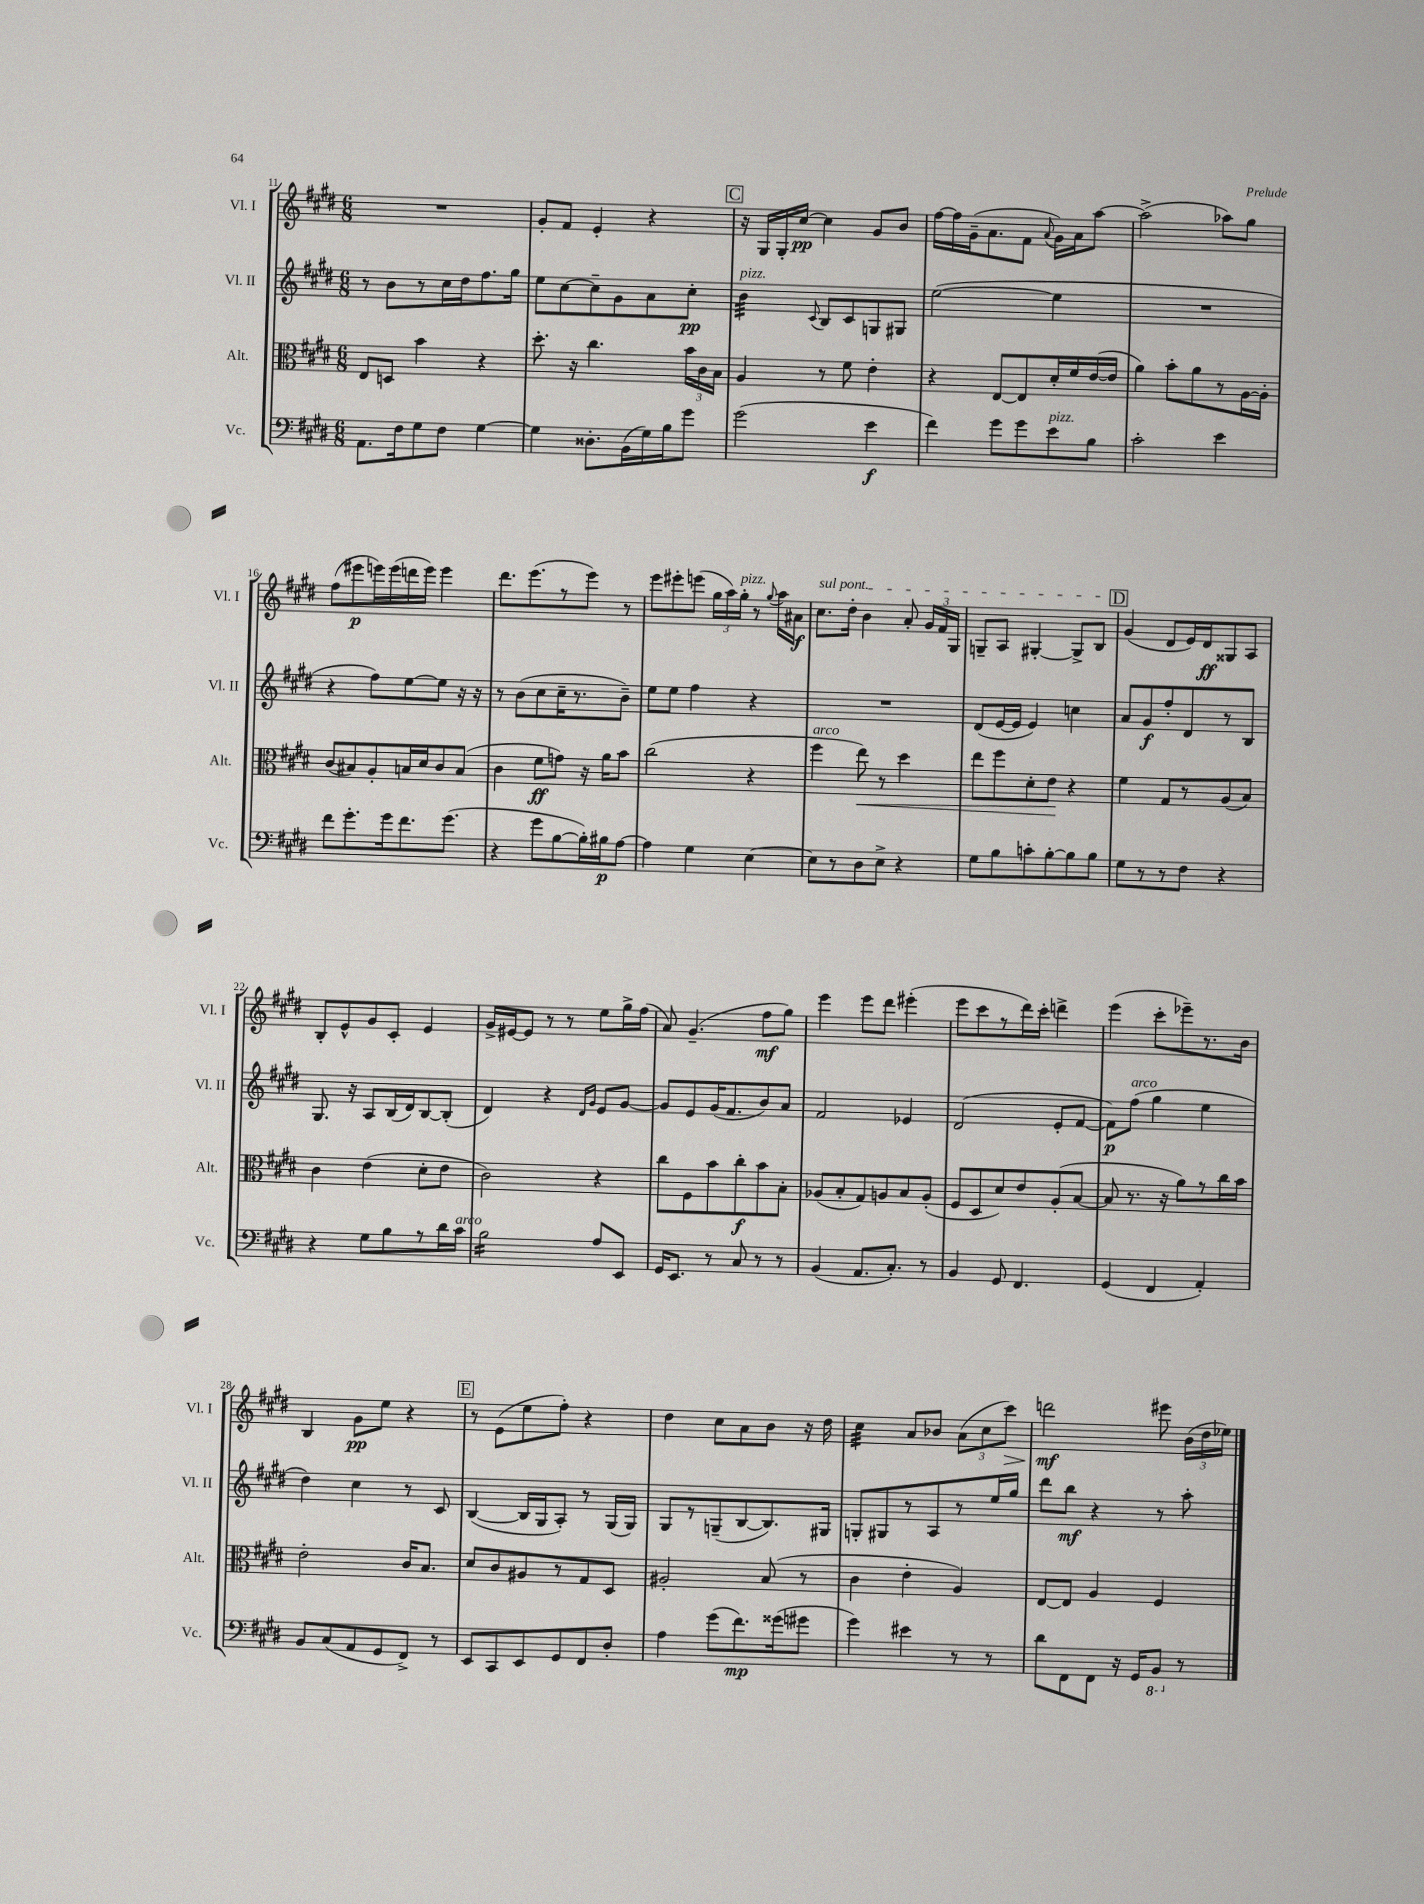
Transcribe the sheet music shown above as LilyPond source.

<<
\new StaffGroup <<
\new Staff = "s0" \with { instrumentName = "Vl. I" shortInstrumentName = "Vl. I" } {
    \clef treble \key e \major \numericTimeSignature \time 6/8
    \autoBeamOff R2. |
    gis'8[-. fis'8] e'4-. r4 |
    \mark \markup { \box "C" } r16 gis16[ gis16-. cis''16]~\pp cis''4 gis'8[ b'8] |
    fis''16[~ fis''16 gis'16--( a'8. fis'8] \appoggiatura { a'8 } gis'16[) a'16 a''8]~ |
    a''2->( aes''8[) gis''8] |
    fis''8[( eis'''8\p e'''16) e'''16( d'''16 e'''16]) e'''4 |
    dis'''8.[ e'''8.( r8 e'''8]) r8 |
    e'''8[ eis'''8-. e'''8]( \tuplet 3/2 { gis''16[ a''16) gis''16]-.^\markup { \italic "pizz." } } r8 \appoggiatura { gis''8 } a''16[ ais'16]\f |
    \once \override TextSpanner.bound-details.left.text = \markup { \italic "sul pont." } cis''8.[\startTextSpan dis''16]-. b'4 a'8-. \tuplet 3/2 { gis'16[ fis'16 gis16] } |
    g8[-- a8] gis4~-. gis8[-> b8]\stopTextSpan |
    \mark \markup { \box "D" } gis'4( dis'8[ e'16) dis'16\ff gisis8 a8] |
    b8[-. e'8-^ gis'8 cis'8]-. e'4 |
    gis'16[-> eis'16~ eis'8] r8 r8 e''8[ gis''16-> fis''16]( |
    a'8) gis'4.--( fis''8[\mf gis''8]) |
    e'''4 e'''8[ dis'''8] eis'''4-.( |
    e'''8[ cis'''8 r8 dis'''16) cis'''16]-. d'''4-> |
    e'''4( cis'''8[-. ees'''8--) r8. b'16] |
    b4 gis'8[\pp e''8] r4 |
    \mark \markup { \box "E" } r8 e'8[( e''8 fis''8]-.) r4 |
    dis''4 cis''8[ a'8 b'8] r16 dis''16 |
    cis''4:32 a'8[ bes'8] \tuplet 3/2 { a'8[( cis''8 cis'''8]\>) } |
    d'''2\mf\! eis'''8 \tuplet 3/2 { b'16[( dis''16 ees''16]) } \bar "|." |
}
\new Staff = "s1" \with { instrumentName = "Vl. II" shortInstrumentName = "Vl. II" } {
    \clef treble \key e \major \numericTimeSignature \time 6/8
    \autoBeamOff r8 b'8[ r8 cis''16 dis''16 fis''8. gis''16] |
    e''8[ cis''8~ cis''8-- gis'8 a'8 cis''8]-.\pp |
    \mark \markup { \box "C" } b'4:32^\markup { \italic "pizz." } \appoggiatura { cis'8 } b8[ cis'8 g8 gis8] |
    e''2~( e''4 |
    R2. |
    r4 fis''8[) e''8~ e''8] r16 r16 |
    r8 b'8[( cis''8 cis''16-- r8. b'8]--) |
    e''8[ e''8] fis''4 r4 |
    R2. |
    dis'8[( e'16~ e'16] e'4) c''4 |
    \mark \markup { \box "D" } a'8[ gis'8\f fis''8-. dis'8 r8 b8] |
    gis8. r16 a8[ b16( dis'16) b8~ b8]-.( |
    dis'4) r4 \grace { dis'16[ gis'16] } e'8[ gis'8]~ |
    gis'8[ e'8 gis'16( fis'8. b'8) a'8] |
    fis'2 ees'4 |
    dis'2( e'8[-. fis'8]~ |
    fis'8[\p) fis''8]^\markup { \italic "arco" }( gis''4 e''4 |
    dis''4) cis''4 r8 cis'8 |
    \mark \markup { \box "E" } b4~( b16[ gis16 a8]-.) r8 gis16[( gis16]) |
    gis8[ r8 g8--( b8~ b8.) gis16] |
    g8[-. gis8 r8 a8 r8 e''16 gis''16] |
    dis'''8[ b''8]\mf r4 r8 a''8-. \bar "|." |
}
\new Staff = "s2" \with { instrumentName = "Alt." shortInstrumentName = "Alt." } {
    \clef alto \key e \major \numericTimeSignature \time 6/8
    \autoBeamOff e8[ d8] b'4 r4 |
    dis''8.-. r16 cis''4. \tuplet 3/2 { b'16[ cis'16 b16] } |
    \mark \markup { \box "C" } a4 r8 fis'8 e'4-. |
    r4 e8[~ e8 dis'16-. fis'16 e'16~( e'16] |
    a'4) b'8[-. a'8 r8 a16~ a16]-. |
    cis'8[( bis8) a8-. b16 dis'16 cis'8 b8]( |
    cis'4 fis'8[\ff g'8]) r16 a'16[ b'8] |
    cis''2( r4 |
    fis''4^\markup { \italic "arco" } e''8\<) r8 dis''4 |
    e''8[ fis''8 dis'8-. e'8]\! r4 |
    \mark \markup { \box "D" } fis'4 gis8[ r8 a8( b8]) |
    cis'4 e'4( dis'8[-. e'8] |
    cis'2) r4 |
    cis''8[ fis8 b'8 cis''8-.\f b'8 b8]-. |
    aes8[( b8-. gis8) a8 b8 a8]-.( |
    fis8[ dis8 dis'8) e'8 a8-.( b8]~ |
    b8 r8. r16 a'8[) r8 cis''16 b'16] |
    e'2-. cis'16[ b8.] |
    \mark \markup { \box "E" } dis'8[ cis'8 ais8 r8 gis8 dis8] |
    ais2-. b8( r8 |
    cis'4 e'4-. a4) |
    e8[~ e8] a4 fis4 \bar "|." |
}
\new Staff = "s3" \with { instrumentName = "Vc." shortInstrumentName = "Vc." } {
    \clef bass \key e \major \numericTimeSignature \time 6/8
    \autoBeamOff a,8.[ fis16 gis8 fis8] gis4~ |
    gis4 disis8.[-. b,16( gis16) b16 gis'8] |
    \mark \markup { \box "C" } gis'2( e'4\f |
    fis'4) gis'8[ gis'8 e'8^\markup { \italic "pizz." } b8] |
    cis'2-. e'4 |
    fis'8[ gis'8.-. gis'16 fis'8. gis'8.]( |
    r4 gis'8[ b8~ b16-.) bis16\p a8]~ |
    a4 gis4 e4~ |
    e8[ r8 dis8 e8]-> r4 |
    gis8[ b8 c'8-. b8~-. b8 b8] |
    \mark \markup { \box "D" } gis8[ r8 r8 fis8] r4 |
    r4 gis8[ b8 r8 dis'16 cis'16]^\markup { \italic "arco" } |
    b2:16 a8[ e,8] |
    gis,16[ e,8.] r8 cis8 r8 r8 |
    b,4( a,8.[ cis8.]-.) r8 |
    b,4 gis,8 fis,4. |
    gis,4( fis,4 a,4-.) |
    b,8[ cis8( a,8 gis,8 fis,8]->) r8 |
    \mark \markup { \box "E" } e,8[ cis,8 e,8 gis,8 fis,8 dis8]-. |
    a4 gis'8[( fis'8.\mp) gisis'16( gis'8] |
    gis'4) eis'4 r8 r8 |
    dis'8[ fis,8 fis,8] r16 gis,16[ \ottava #-1 b,,8] \ottava #0 r8 \bar "|." |
}
>>
>>
\layout { \context { \Score currentBarNumber = #11 } }
